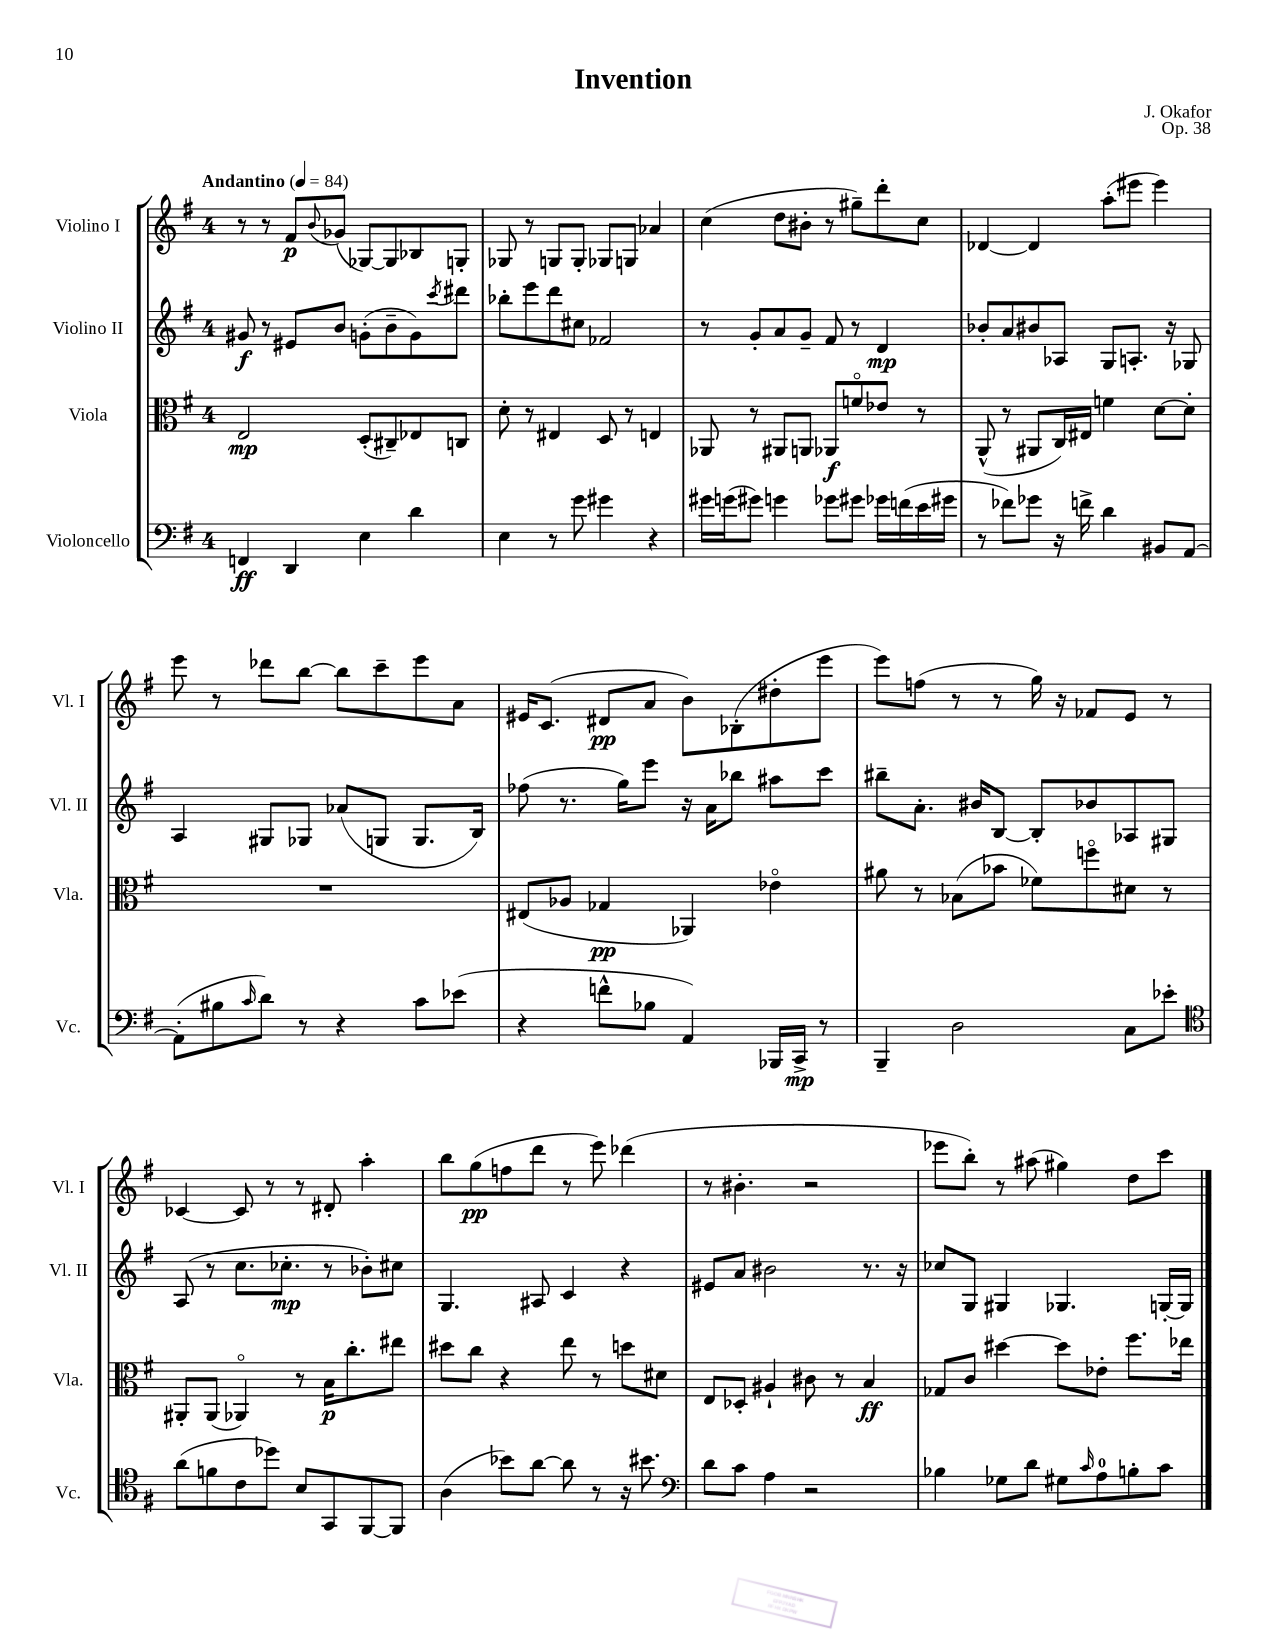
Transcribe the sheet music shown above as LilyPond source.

\header { title = "Invention" composer = "J. Okafor" opus = "Op. 38" }
<<
\new StaffGroup <<
\new Staff = "s0" \with { instrumentName = "Violino I" shortInstrumentName = "Vl. I" } {
    \clef treble \key g \major \once \override Staff.TimeSignature.style = #'single-digit \time 4/4 \tempo "Andantino" 4 = 84
    r8 r8 fis'8\p \appoggiatura { b'8 } ges'8( ges8~) ges8 bes8 g8-. |
    ges8 r8 g8 g8-. ges8 g8 aes'4 |
    c''4( d''8 bis'8-. r8 gis''8--) d'''8-. c''8 |
    des'4~ des'4 a''8-.( eis'''8 eis'''4) |
    e'''8 r8 des'''8 b''8~ b''8 c'''8-- e'''8 a'8 |
    eis'16 c'8.( dis'8\pp a'8 b'8) bes8-.( dis''8-. e'''8 |
    e'''8) f''8( r8 r8 g''16) r16 fes'8 e'8 r8 |
    ces'4~ ces'8 r8 r8 dis'8-. a''4-. |
    b''8 g''8\pp( f''8 d'''8 r8 e'''8) des'''4( |
    r8 bis'4.-. r2 |
    ees'''8 b''8-.) r8 ais''8( gis''4) d''8 c'''8 \bar "|." |
}
\new Staff = "s1" \with { instrumentName = "Violino II" shortInstrumentName = "Vl. II" } {
    \clef treble \key g \major \once \override Staff.TimeSignature.style = #'single-digit \time 4/4
    gis'8\f r8 eis'8 b'8 g'8-.( b'8-- g'8) \acciaccatura { c'''8 } dis'''8 |
    bes''8-. e'''8 d'''8 cis''8 fes'2 |
    r8 g'8-. a'8 g'8-- fis'8 r8 d'4\mp |
    bes'8-. a'8 bis'8 aes8 g8 a8.-. r16 ges8 |
    a4 gis8 ges8 aes'8( g8 g8. b16) |
    fes''8( r8. g''16) e'''8 r16 a'16 bes''8 ais''8 c'''8 |
    bis''8-- a'8.-. bis'16 b8~ b8-. bes'8 aes8 gis8 |
    a8( r8 c''8. ces''8.-.\mp r8 bes'8-.) cis''8 |
    g4. ais8 c'4 r4 |
    eis'8 a'8 bis'2 r8. r16 |
    ces''8 g8 gis4 ges4. g16~-. g16 \bar "|." |
}
\new Staff = "s2" \with { instrumentName = "Viola" shortInstrumentName = "Vla." } {
    \clef alto \key g \major \once \override Staff.TimeSignature.style = #'single-digit \time 4/4
    e2\mp d8-.( cis8--) ees8 c8 |
    d'8-. r8 eis4 d8 r8 e4 |
    aes,8 r8 ais,8 a,8 aes,8\f f'8\flageolet ees'8 r8 |
    a,8-^( r8 ais,8 c16) eis16 f'4 d'8~ d'8-. |
    R1 |
    eis8( aes8 ges4\pp aes,4) ees'4\flageolet |
    ais'8 r8 bes8( bes'8 fes'8) f''8\flageolet dis'8 r8 |
    ais,8-. ais,8( aes,4\flageolet) r8 b16\p c''8.-. eis''8 |
    dis''8 c''8 r4 e''8 r8 d''8 dis'8 |
    e8 des8-. ais4-! cis'8 r8 b4\ff |
    ges8 c'8 dis''4~ dis''8 ees'8-. fis''8. ees''16 \bar "|." |
}
\new Staff = "s3" \with { instrumentName = "Violoncello" shortInstrumentName = "Vc." } {
    \clef bass \key g \major \once \override Staff.TimeSignature.style = #'single-digit \time 4/4
    f,4\ff d,4 e4 d'4 |
    e4 r8 g'8 gis'4 r4 |
    gis'16 g'16( gis'8) g'4 ges'8 gis'8 ges'16 f'16( e'16 gis'16 |
    r8 fes'8) ges'8 r16 f'16-> d'4 bis,8 a,8~ |
    a,8-.( bis8 \grace { c'16 } d'8) r8 r4 c'8 ees'8( |
    r4 f'8-^ bes8 a,4) bes,,16 c,16->\mp r8 |
    b,,4-- d2 c8 ees'8-. |
    \clef tenor a'8( f'8 c'8 des''8) b8 g,8 fis,8~ fis,8 |
    a4( bes'8) a'8~ a'8 r8 r16 bis'8. |
    \clef bass d'8 c'8 a4 r2 |
    bes4 ges8 d'8 gis8 \grace { c'16 } a8-0 b8-. c'8 \bar "|." |
}
>>
>>
\layout { \context { \Score \remove "Bar_number_engraver" } }
